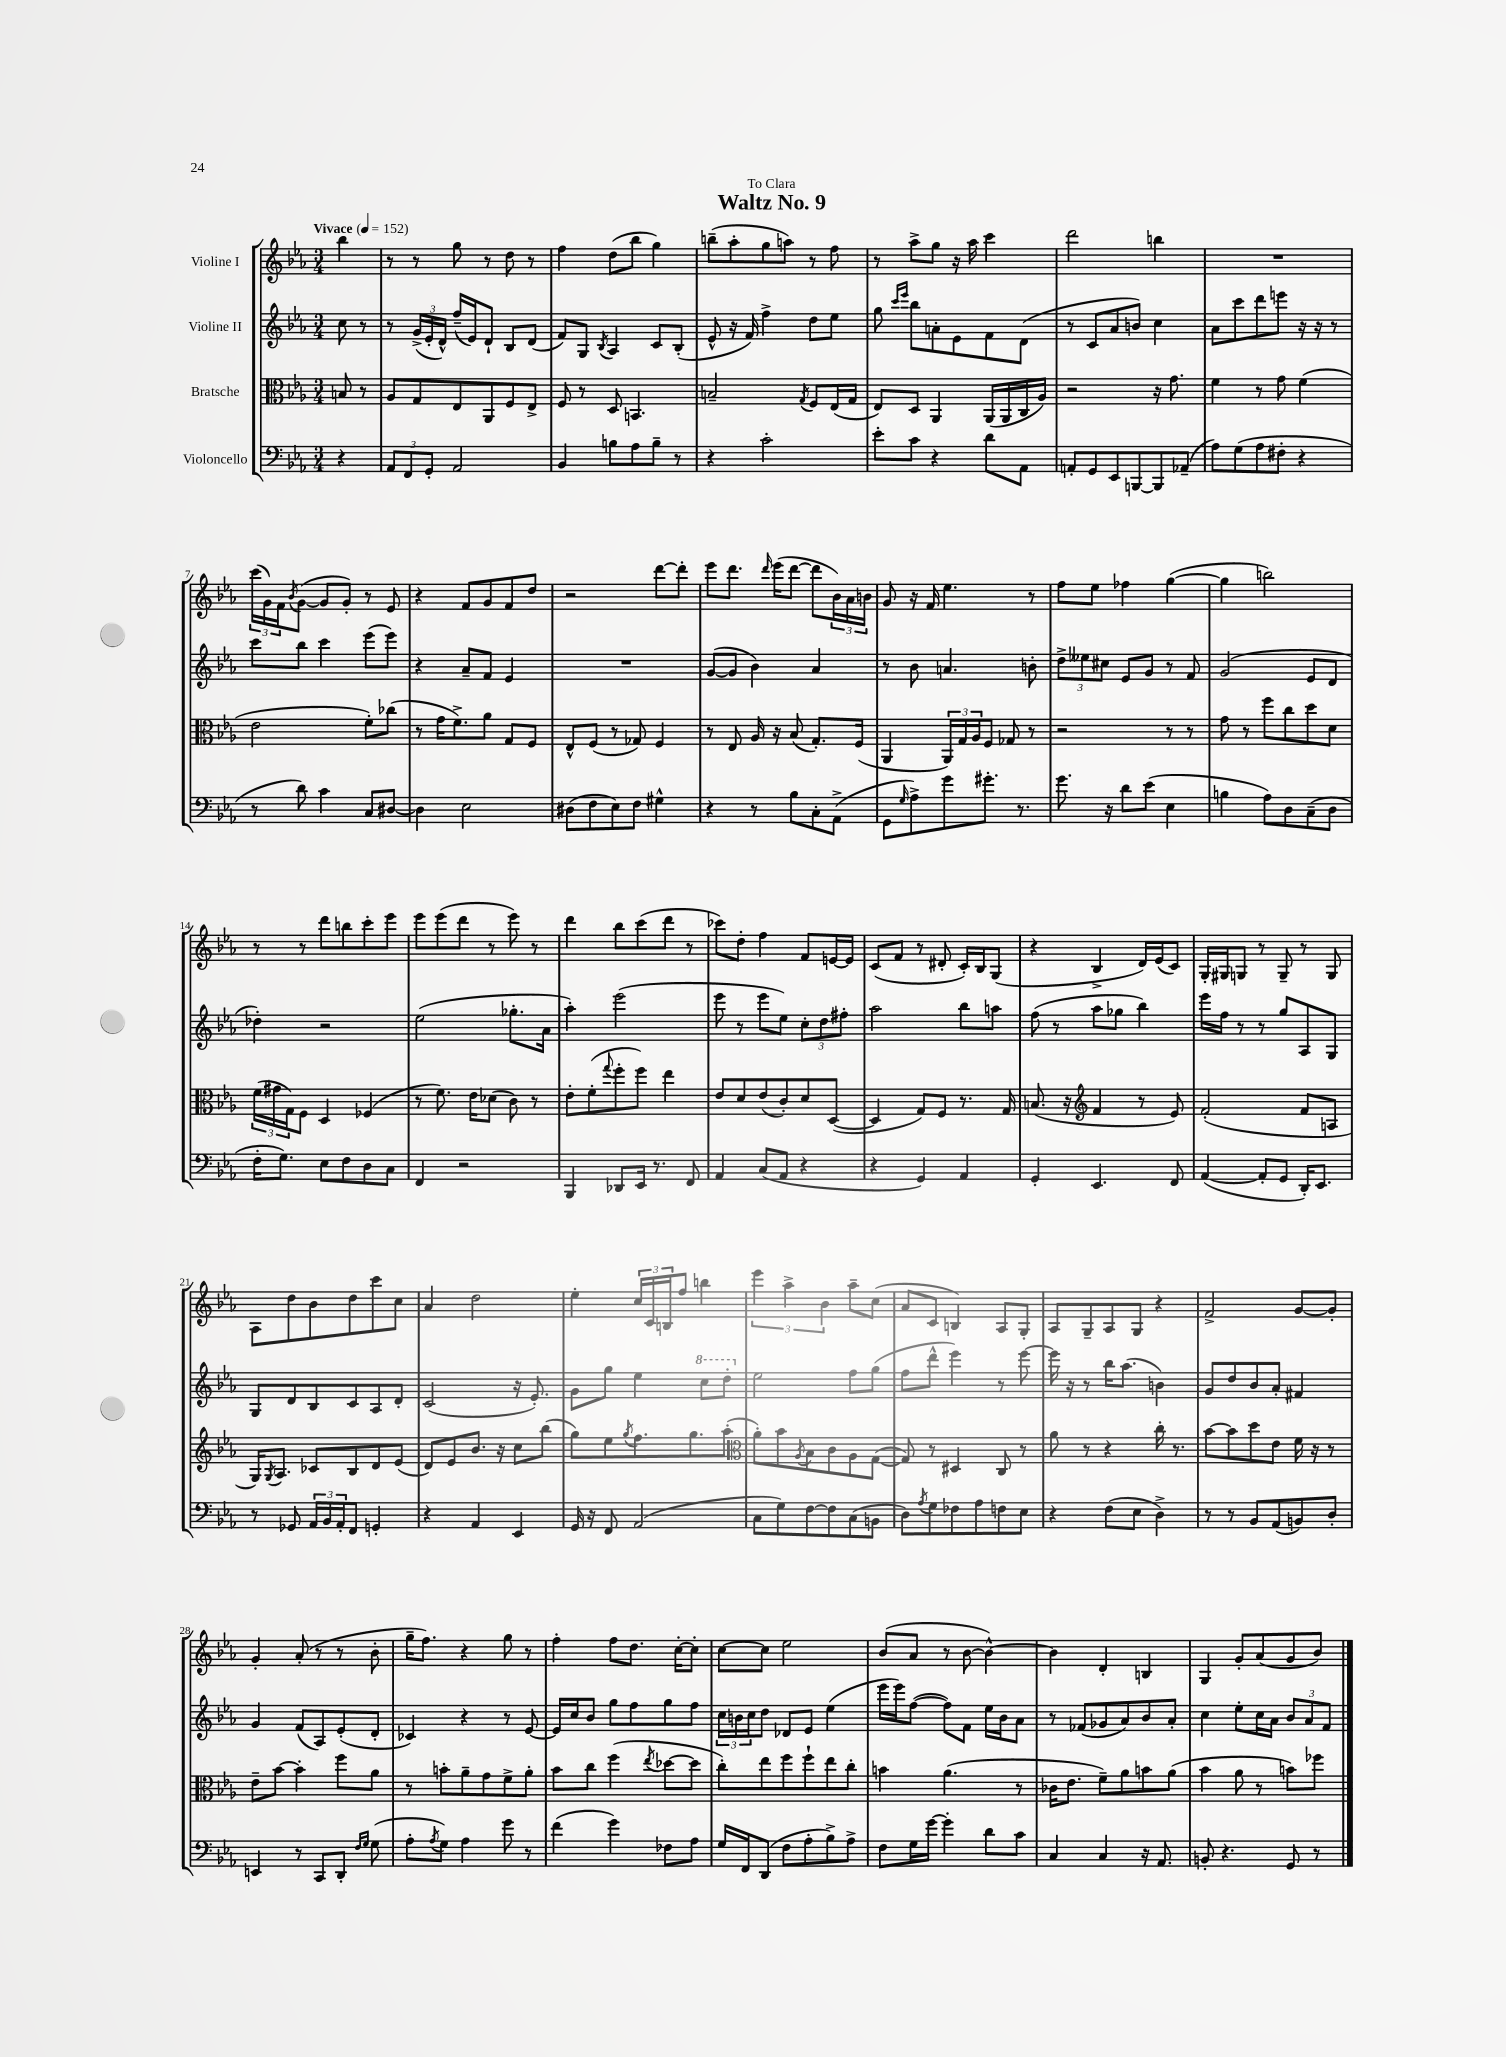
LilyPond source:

\header { title = "Waltz No. 9" dedication = "To Clara" }
<<
\new StaffGroup <<
\new Staff = "s0" \with { instrumentName = "Violine I" } {
    \clef treble \key ees \major \numericTimeSignature \time 3/4 \partial 4 \tempo "Vivace" 4 = 152
    bes''4 |
    r8 r8 g''8 r8 d''8 r8 |
    f''4 d''8( bes''8 g''4) |
    b''8--( aes''8-. g''8 a''8) r8 f''8 |
    r8 aes''8-> g''8 r16 aes''16 c'''4 |
    d'''2 b''4 |
    R2. |
    \tuplet 3/2 { c'''16( g'16) f'16 } \acciaccatura { bes'8 } g'8~( g'8 g'8-.) r8 ees'8 |
    r4 f'8 g'8 f'8 d''8 |
    r2 d'''8~ d'''8-. |
    ees'''8 d'''8. \grace { d'''16 } ees'''16( d'''8~ d'''8 \tuplet 3/2 { bes'16) aes'16 b'16 } |
    g'8 r16 f'16 ees''4. r8 |
    f''8 ees''8 fes''4 g''4~( |
    g''4 b''2) |
    r8 r8 d'''8 b''8 c'''8-. ees'''8 |
    ees'''8 ees'''8( d'''8 r8 ees'''8) r8 |
    d'''4 bes''8 c'''8( d'''8 r8 |
    ces'''8) d''8-. f''4 f'8 e'16~ e'16 |
    c'8( f'8 r8 dis'8-. c'16-.) bes16 g8( |
    r4 bes4-> d'16) ees'16( c'8) |
    g16-. gis16 g8 r8 g8-- r8 g8 |
    aes8 d''8 bes'8 d''8 c'''8 c''8 |
    aes'4 d''2 |
    ees''4-. \tuplet 3/2 { c''16 c'16 b16 } f''8 b''4 |
    \tuplet 3/2 { ees'''4 aes''4-> bes'4 } aes''8-- c''8( |
    aes'8 c'8 b4) aes8 g8-. |
    aes8 g8-- aes8 g8 r4 |
    f'2-> g'8~ g'8-. |
    g'4-. aes'8-.( r8 r8 bes'8-. |
    g''16-- f''8.) r4 g''8 r8 |
    f''4-. f''8 d''8. c''16~-. c''8-. |
    c''8~ c''8 ees''2 |
    bes'8( aes'8 r8 bes'8~ bes'4~-^) |
    bes'4 d'4-. b4 |
    g4 g'8-. aes'8( g'8 bes'8) \bar "|." |
}
\new Staff = "s1" \with { instrumentName = "Violine II" } {
    \clef treble \key ees \major \numericTimeSignature \time 3/4 \partial 4
    c''8 r8 |
    r8 \tuplet 3/2 { g'16->( ees'16-. d'16-^) } f''16--( ees'16) d'8-! bes8 d'8( |
    f'8) g8 \acciaccatura { bes8 } aes4 c'8 bes8-.( |
    ees'8-^ r16 f'16) f''4-> d''8 ees''8 |
    g''8 \grace { c'''16 ees'''16 } bes''8 a'8-. ees'8 f'8 d'8( |
    r8 c'8 aes'8 b'8) c''4 |
    aes'8 c'''8 d'''8 e'''8 r16 r16 r8 |
    c'''8 bes''8 c'''4 ees'''8( ees'''8) |
    r4 aes'8-- f'8 ees'4 |
    R2. |
    g'8~( g'8 bes'4) aes'4 |
    r8 bes'8 a'4. b'8-. |
    \tuplet 3/2 { d''8-> eeses''8 cis''8 } ees'8 g'8 r8 f'8 |
    g'2( ees'8 d'8 |
    des''4-.) r2 |
    ees''2( ges''8.-. aes'16 |
    aes''4-.) ees'''2( |
    ees'''8 r8 ees'''8 ees''8) \tuplet 3/2 { c''8-. d''8 fis''8-. } |
    aes''2 bes''8 a''8 |
    f''8( r8 aes''8 ges''8 bes''4) |
    ees'''16 f''16 r8 r8 g''8 aes8 g8 |
    g8 d'8 bes8 c'8 aes8 d'8-. |
    c'2( r16 ees'8.-.) |
    g'8 g''8 ees''4 \ottava #1 c'''8 d'''8-. \ottava #0 |
    ees''2 f''8 g''8( |
    f''8 d'''8-^ ees'''4) r8 ees'''8~ |
    ees'''16 r16 r8 bes''16 aes''8.( b'4) |
    g'8 d''8 bes'8 aes'8-. fis'4 |
    g'4 f'8( aes8) ees'8-.( d'8-. |
    ces'4) r4 r8 ees'8~ |
    ees'16 c''16 bes'8 g''8 f''8 g''8 f''8 |
    \tuplet 3/2 { c''16 b'16 c''16 } d''8 des'8 ees'8 ees''4( |
    ees'''16 ees'''16) f''8~( f''8) f'8 ees''16 bes'16 aes'8 |
    r8 fes'8( ges'8 aes'8) bes'8 aes'8-. |
    c''4 ees''8-. c''16 aes'16 \tuplet 3/2 { bes'8 aes'8 f'8 } \bar "|." |
}
\new Staff = "s2" \with { instrumentName = "Bratsche" } {
    \clef alto \key ees \major \numericTimeSignature \time 3/4 \partial 4
    b8 r8 |
    aes8 g8 ees8 aes,8 f8 ees8-> |
    f8 r8 d8 b,4. |
    b2-- \acciaccatura { g8 } f8 ees16( g16 |
    ees8) d8 aes,4 aes,16( aes,16 c16 aes16) |
    r2 r16 g'8. |
    f'4 r8 g'8 f'4( |
    ees'2 f'8-.) ces''8( |
    r8 g'16 f'8.->) aes'8 g8 f8 |
    ees8-^ f8( r8 ges8) f4 |
    r8 ees8 aes16 r16 bes8( g8.-.) f16( |
    aes,4 \tuplet 3/2 { aes,16) g16 aes16 } f8 ges8 r8 |
    r2 r8 r8 |
    g'8 r8 f''8 c''8 d''8 d'8 |
    \tuplet 3/2 { f'16( gis'16 g16) } f8 d4 fes4( |
    r8 f'8.) ees'16 des'8( c'8) r8 |
    ees'8-. f'8-.( \appoggiatura { g''8 } f''8-. f''8) ees''4 |
    ees'8 d'8 ees'8( c'8-.) d'8 d8~( |
    d4 g8) f8 r8. g16 |
    b8.( r16 \clef treble f'4 r8 ees'8) |
    f'2-.( f'8 a8 |
    g16) \acciaccatura { g8 } aes8. ces'8 bes8 d'8 ees'8( |
    d'8) ees'8 bes'8. r16 c''8 bes''8( |
    g''8) ees''8 \acciaccatura { g''8 } f''8. g''8. aes''8-.( |
    \clef alto aes'8-.) bes'8 \acciaccatura { aes8 } bes8 c'8 aes8 g8~( |
    g8) r8 dis4 c8 r8 |
    aes'8 r8 r4 c''16-. r8. |
    bes'8~ bes'8 d''8 ees'8 f'16 r16 r8 |
    ees'8-- bes'8~ bes'4-. f''8 aes'8 |
    r8 b'8-. aes'8-- g'8 f'8-> aes'8-. |
    bes'8 c''8 f''4( \acciaccatura { ees''8 } des''8~ des''8 |
    c''8-.) ees''8 f''8 f''8-! ees''8 c''8-. |
    b'4 aes'4.( r8 |
    ces'16 ees'8. f'8--) aes'8 b'8 aes'8( |
    bes'4 aes'8 r8 b'8) fes''8 \bar "|." |
}
\new Staff = "s3" \with { instrumentName = "Violoncello" } {
    \clef bass \key ees \major \numericTimeSignature \time 3/4 \partial 4
    r4 |
    \tuplet 3/2 { aes,8 f,8 g,8-. } aes,2 |
    bes,4 b8 aes8 b8-- r8 |
    r4 c'2-. |
    ees'8-. c'8 r4 d'8 aes,8 |
    a,8-. g,8 ees,8 b,,8~ b,,8 aes,8--( |
    aes8) g8( aes8 fis8-. r4 |
    r8 d'8) c'4 c8 dis8~ |
    dis4 ees2 |
    dis8( f8 ees8) f8 gis4-^ |
    r4 r8 bes8 c8-. aes,8->( |
    g,8 \grace { g16 } aes8->) g'8 gis'8.-. r8. |
    g'8. r16 d'8 ees'8( ees4 |
    b4 aes8) d8 c8--( d8 |
    f16-. g8.) ees8 f8 d8 c8 |
    f,4 r2 |
    bes,,4 des,8 ees,16 r8. f,8 |
    aes,4 c8( aes,8 r4 |
    r4 g,4) aes,4 |
    g,4-. ees,4. f,8 |
    aes,4~( aes,8-. g,8 d,16-.) ees,8. |
    r8 ges,8 \tuplet 3/2 { aes,16 bes,16 aes,16-. } f,8 g,4-. |
    r4 aes,4 ees,4 |
    g,16 r16 f,8 aes,2( |
    c8 g8) f8~ f8 c8( b,8 |
    d8) \acciaccatura { aes8 } g8 fes8 aes8 f8 ees8 |
    r4 f8( ees8 d4->) |
    r8 r8 bes,8 aes,8( b,8) d8-. |
    e,4 r8 c,8 d,8-. \grace { f16 g16 } g8( |
    aes8-. \acciaccatura { aes8 } g8) aes4 g'8 r8 |
    f'4( g'4) fes8 aes8 |
    g16 f,16 d,8( f8 aes8-. bes8->) aes8-> |
    f8 g16 g'16~ g'4-. d'8 c'8 |
    c4 c4 r16 aes,8. |
    b,8-. r4. g,8 r8 \bar "|." |
}
>>
>>
